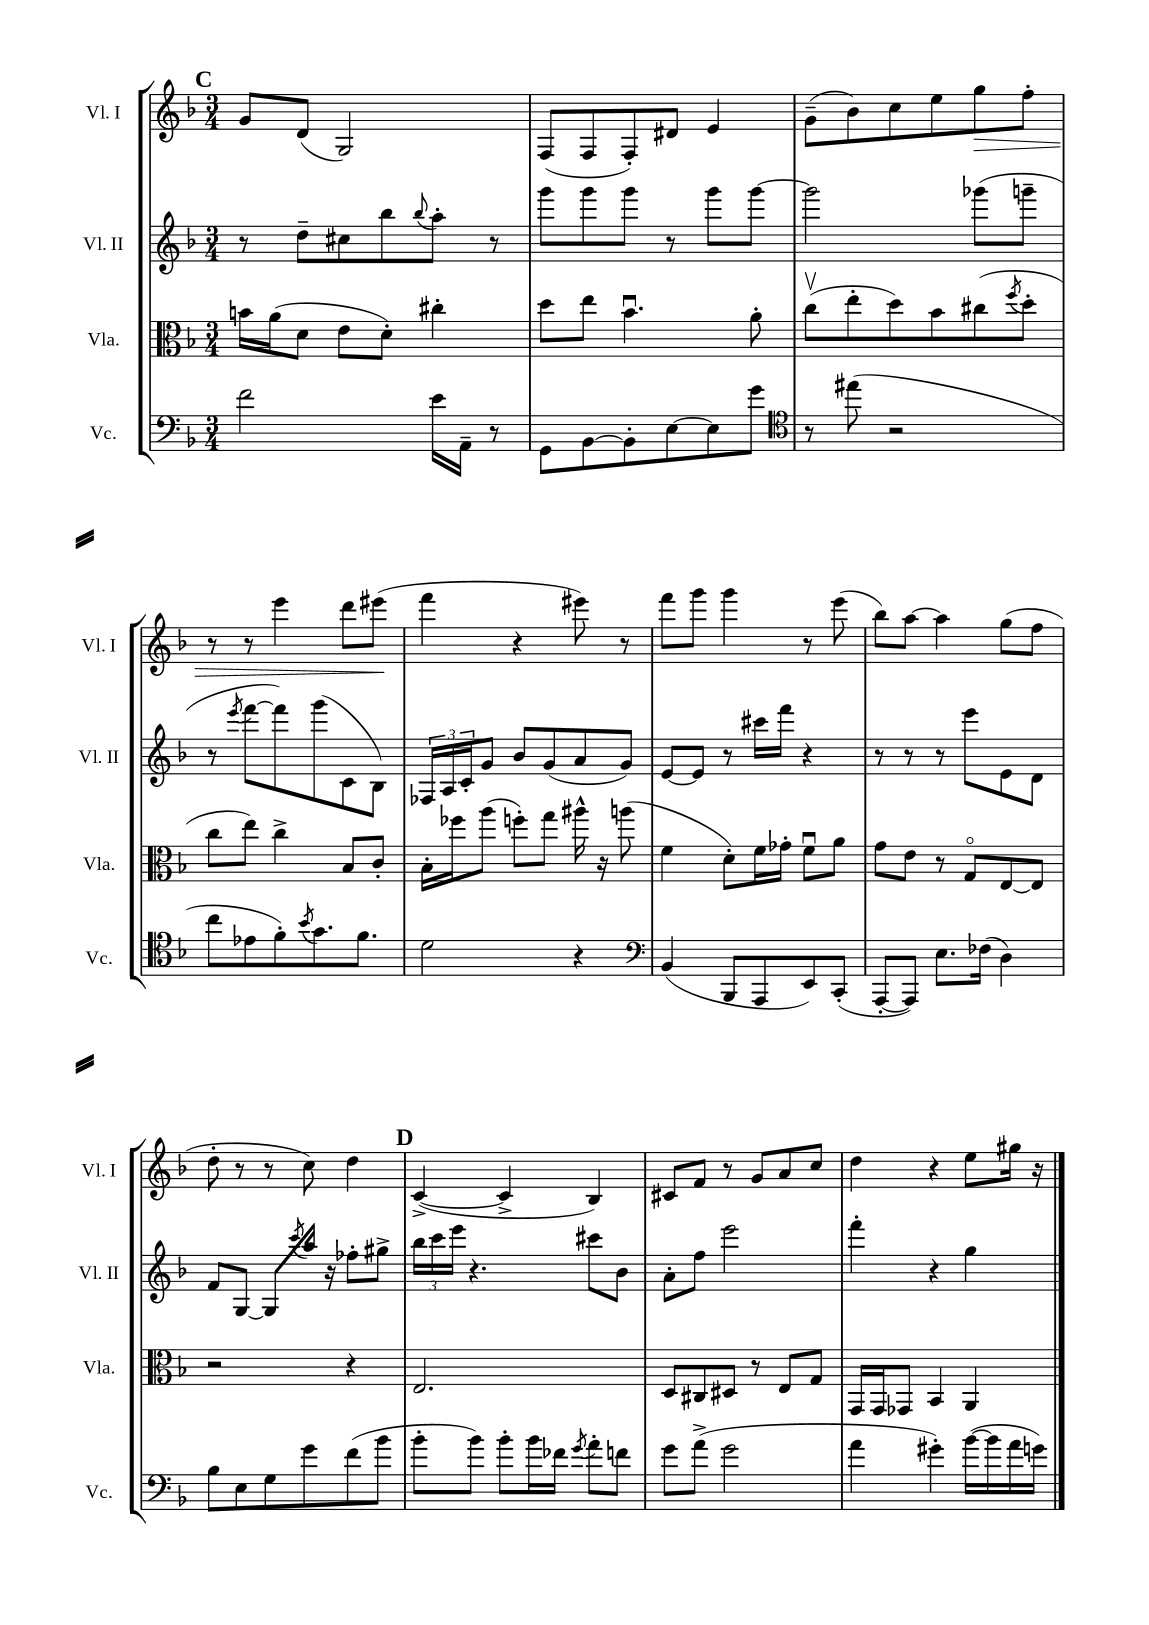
<<
\new StaffGroup <<
\new Staff = "s0" \with { instrumentName = "Vl. I" shortInstrumentName = "Vl. I" } {
    \clef treble \key f \major \numericTimeSignature \time 3/4
    \mark \markup { \bold "C" } g'8 d'8( g2) |
    f8( f8 f8-.) dis'8 e'4 |
    g'8--( bes'8) c''8 e''8 g''8\> f''8-. |
    r8 r8 e'''4 d'''8 eis'''8\!( |
    f'''4 r4 eis'''8) r8 |
    f'''8 g'''8 g'''4 r8 e'''8( |
    bes''8) a''8~ a''4 g''8( f''8 |
    d''8-. r8 r8 c''8) d''4 |
    \mark \markup { \bold "D" } c'4~->( c'4-> bes4) |
    cis'8 f'8 r8 g'8 a'8 c''8 |
    d''4 r4 e''8 gis''16 r16 \bar "|." |
}
\new Staff = "s1" \with { instrumentName = "Vl. II" shortInstrumentName = "Vl. II" } {
    \clef treble \key f \major \numericTimeSignature \time 3/4
    \mark \markup { \bold "C" } r8 d''8-- cis''8 bes''8 \appoggiatura { bes''8 } a''8-. r8 |
    g'''8 g'''8 g'''8 r8 g'''8 g'''8~ |
    g'''2 ges'''8( g'''8-- |
    r8 \acciaccatura { e'''8 } f'''8~ f'''8) g'''8( c'8 bes8) |
    \tuplet 3/2 { fes16 a16 c'16-. } g'8 bes'8 g'8( a'8 g'8) |
    e'8~ e'8 r8 cis'''16 f'''16 r4 |
    r8 r8 r8 e'''8 e'8 d'8 |
    f'8 g8~ g8 \acciaccatura { c'''8 } a''16 r16 fes''8-. gis''8-> |
    \mark \markup { \bold "D" } \tuplet 3/2 { bes''16 c'''16 e'''16 } r4. cis'''8 bes'8 |
    a'8-. f''8 e'''2 |
    f'''4-. r4 g''4 \bar "|." |
}
\new Staff = "s2" \with { instrumentName = "Vla." shortInstrumentName = "Vla." } {
    \clef alto \key f \major \numericTimeSignature \time 3/4
    \mark \markup { \bold "C" } b'16 a'16( d'8 e'8 d'8-.) cis''4-. |
    d''8 e''8 bes'4.\downbow a'8-. |
    c''8\upbow( e''8-. d''8) bes'8 cis''8( \acciaccatura { f''8 } d''8-. |
    c''8 e''8) c''4-> bes8 c'8-. |
    bes16-. fes''16 a''8( f''8-.) g''8 ais''16-^ r16 a''8( |
    f'4 d'8-.) f'16 ges'16-. f'8\downbow a'8 |
    g'8 e'8 r8 g8\flageolet e8~ e8 |
    r2 r4 |
    \mark \markup { \bold "D" } e2. |
    d8 cis8 dis8 r8 e8 g8 |
    g,16 g,16 ges,8 bes,4 a,4 \bar "|." |
}
\new Staff = "s3" \with { instrumentName = "Vc." shortInstrumentName = "Vc." } {
    \clef bass \key f \major \numericTimeSignature \time 3/4
    \mark \markup { \bold "C" } f'2 e'16 a,16-- r8 |
    g,8 bes,8~ bes,8-. e8~ e8 g'8 |
    \clef tenor r8 eis''8( r2 |
    c''8 ees'8 f'8-.) \acciaccatura { bes'8 } g'8. f'8. |
    d'2 r4 |
    \clef bass bes,4( bes,,8 a,,8 e,8) c,8-.( |
    a,,8~-. a,,8) e8. fes16( d4) |
    bes8 e8 g8 g'8 f'8( bes'8 |
    \mark \markup { \bold "D" } bes'8-. bes'8) bes'8-. bes'16 fes'16 \acciaccatura { g'8 } a'8-. f'8 |
    g'8 a'8->( g'2 |
    a'4 gis'4-.) bes'16~( bes'16 a'16 g'16) \bar "|." |
}
>>
>>
\layout { \context { \Score \remove "Bar_number_engraver" } }
